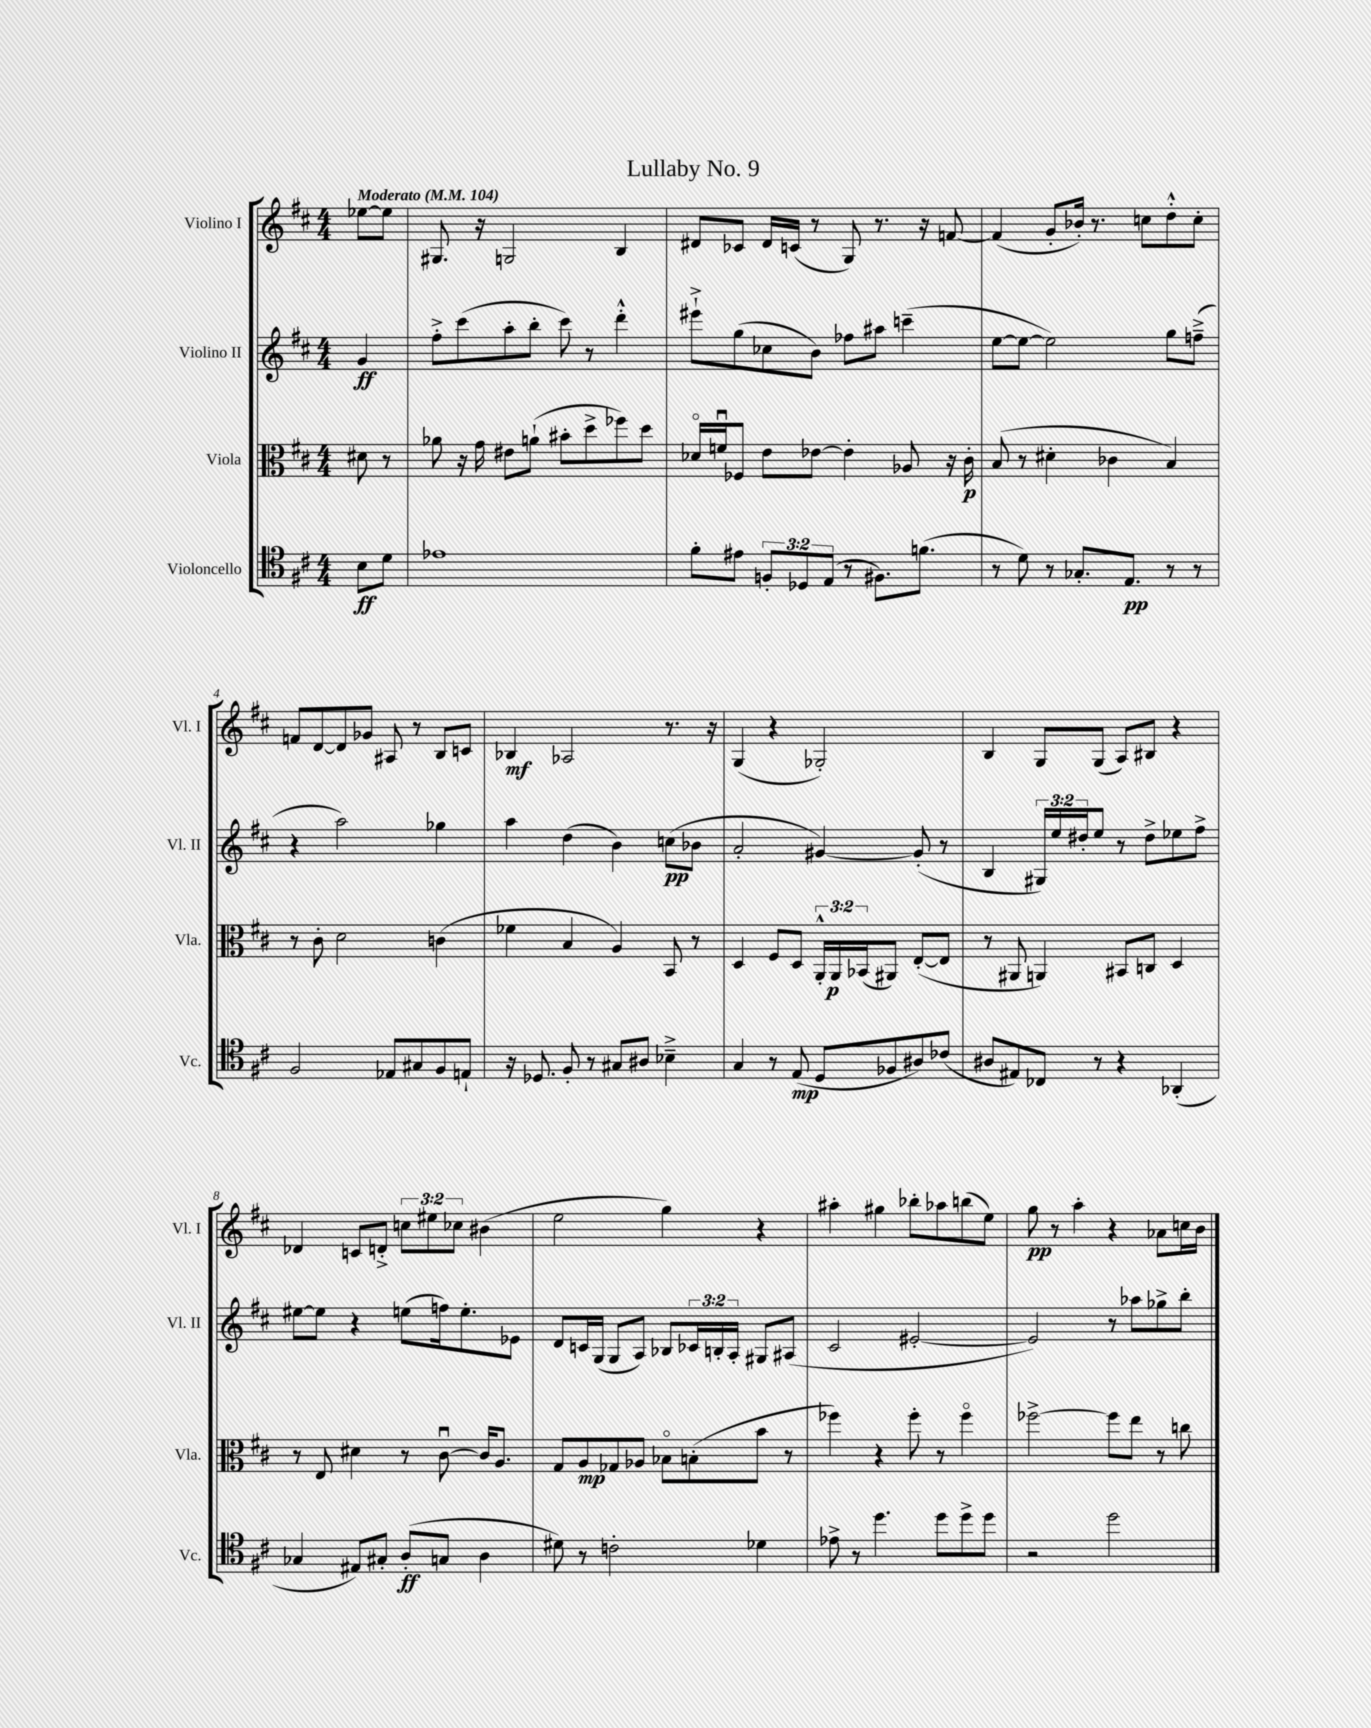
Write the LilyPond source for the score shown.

\header { title = "Lullaby No. 9" }
<<
\new StaffGroup <<
\new Staff = "s0" \with { instrumentName = "Violino I" shortInstrumentName = "Vl. I" } {
    \clef treble \key d \major \numericTimeSignature \time 4/4 \override Staff.TupletNumber.text = #tuplet-number::calc-fraction-text \partial 4 \tempo "Moderato" 4 = 104
    ees''8~ ees''8 |
    gis8. r16 g2 b4 |
    dis'8 ces'8 dis'16 c'16( r8 g8) r8. r16 f'8~ |
    f'4( g'8-. bes'16-.) r8. c''8 d''8-.-^ c''8-. |
    f'8 d'8~ d'8 ges'8 ais8 r8 b8 c'8 |
    bes4\mf aes2 r8. r16 |
    g4( r4 ges2-.) |
    b4 g8 g8( a8) bis8 r4 |
    des'4 c'8 d'8-.-> \tuplet 3/2 { c''8 eis''8 ces''8 } bis'4( |
    e''2 g''4) r4 |
    ais''4-. gis''4 bes''8-. aes''8 b''8( e''8) |
    g''8\pp r8 a''4-. r4 aes'8 c''16 b'16 \bar "|." |
}
\new Staff = "s1" \with { instrumentName = "Violino II" shortInstrumentName = "Vl. II" } {
    \clef treble \key d \major \numericTimeSignature \time 4/4 \override Staff.TupletNumber.text = #tuplet-number::calc-fraction-text \partial 4
    g'4\ff |
    fis''8-.-> cis'''8( a''8-. b''8-. cis'''8) r8 d'''4-.-^ |
    eis'''8-!-> g''8( ces''8 b'8) fes''8 ais''8 c'''4--( |
    e''8~ e''8~ e''2) g''8 f''8--->( |
    r4 a''2) ges''4 |
    a''4 d''4( b'4) c''8\pp( bes'8 |
    a'2-. gis'4~) gis'8-.( r8 |
    b4 \tuplet 3/2 { gis16) e''16 dis''16-. } e''8 r8 dis''8-> ees''8 fis''8-> |
    eis''8~ eis''8 r4 e''8( f''16) e''8.-. ees'8 |
    d'8 c'16 g16( g8 a8) bes8 \tuplet 3/2 { ces'16 b16-. a16-. } gis8 ais8( |
    cis'2 eis'2~-. |
    eis'2) r8 aes''8 ges''8-> b''8-. \bar "|." |
}
\new Staff = "s2" \with { instrumentName = "Viola" shortInstrumentName = "Vla." } {
    \clef alto \key d \major \numericTimeSignature \time 4/4 \override Staff.TupletNumber.text = #tuplet-number::calc-fraction-text \partial 4
    dis'8 r8 |
    aes'8 r16 g'16 eis'8 a'8-!( bis'8-. d''8-> fes''8) d''8 |
    des'16\flageolet f'16\downbow fes8 e'8 ees'8~ ees'4-. aes8 r16 cis'16-.\p |
    b8( r8 dis'4-. ces'4 b4) |
    r8 cis'8-. d'2 c'4( |
    fes'4 b4 a4) b,8 r8 |
    d4 fis8 d8 \tuplet 3/2 { a,16-.-^ a,16\p bes,16( } ais,8) e8~-.( e8 |
    r8 ais,8 a,4) bis,8 c8 d4 |
    r8 e8 dis'4 r8 cis'8~\downbow cis'16 a8. |
    g8 a8\mp ges8 aes8 bes8\flageolet b8-.( b'8 r8 |
    fes''4) r4 fes''8-. r8 fes''4\flageolet |
    fes''2~-> fes''8 e''8 r8 c''8 \bar "|." |
}
\new Staff = "s3" \with { instrumentName = "Violoncello" shortInstrumentName = "Vc." } {
    \clef tenor \key d \major \numericTimeSignature \time 4/4 \override Staff.TupletNumber.text = #tuplet-number::calc-fraction-text \partial 4
    b8\ff d'8 |
    ees'1 |
    fis'8-. eis'8 \tuplet 3/2 { f8-. des8 e8( } r8 fis8.) f'8.( |
    r8 d'8) r8 ges8.-. e8.\pp r8 r8 |
    fis2 ees8 gis8 fis8 e8-! |
    r16 des8. fis8-. r8 gis8 ais8 bes4---> |
    g4 r8 e8\mp( d8 fes8 ais8) ces'8( |
    ais8 eis8) ces8 r8 r4 aes,4-.( |
    ges4 eis8) gis8-. a8-.\ff( g8 a4 |
    dis'8) r8 c'2-. des'4 |
    ees'8-> r8 d''4. d''8 d''8-> d''8 |
    r2 d''2 \bar "|." |
}
>>
>>
